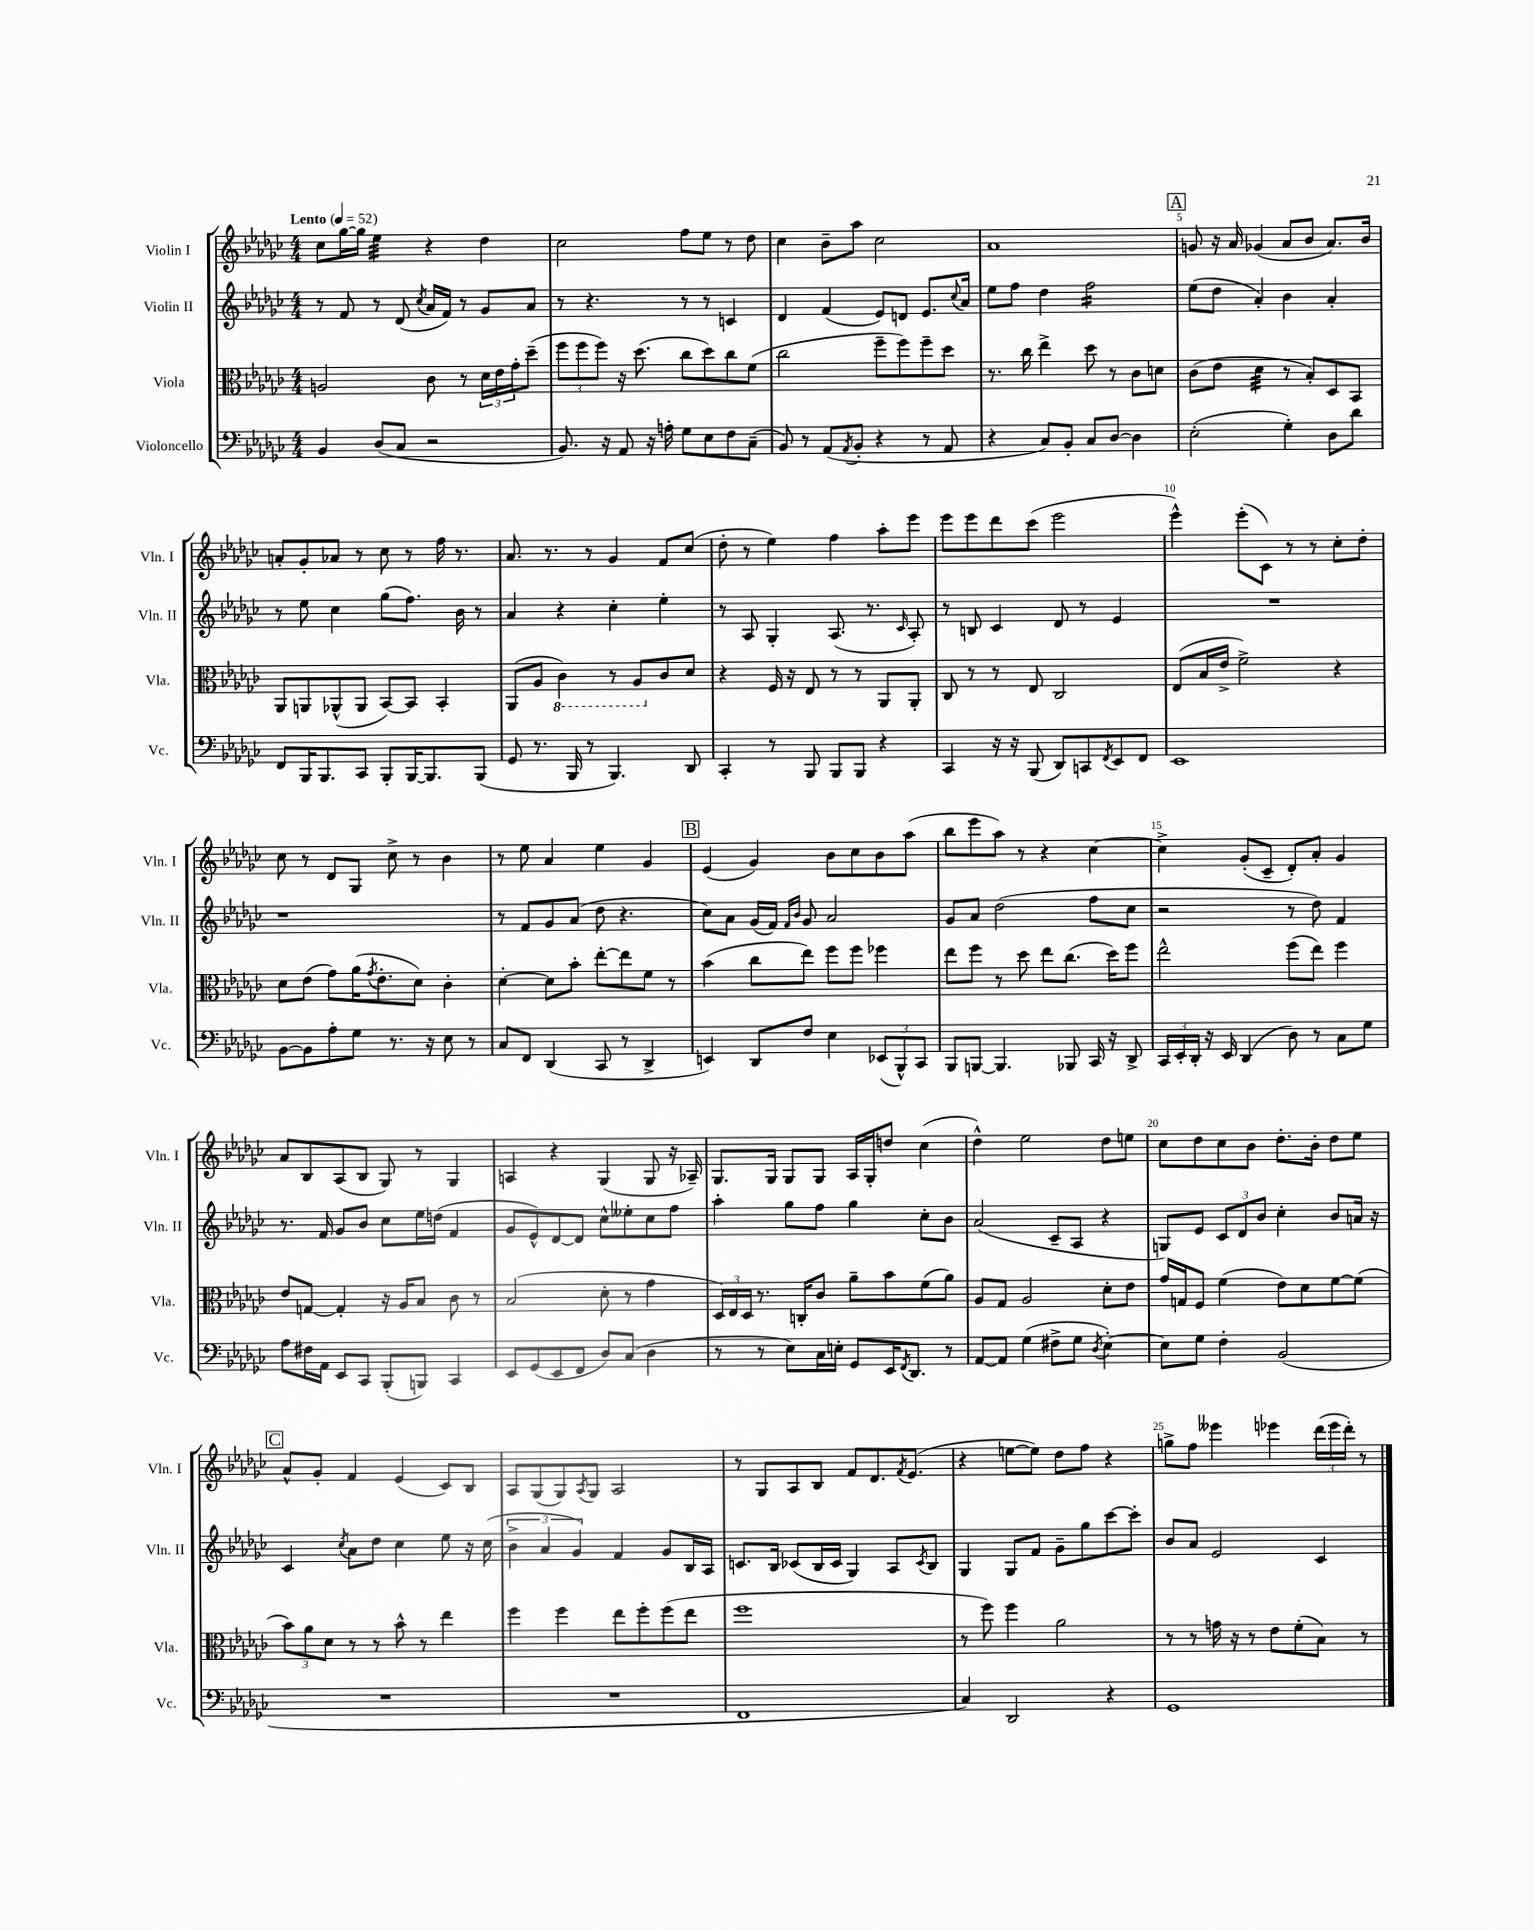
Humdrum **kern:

**kern	**kern	**kern	**kern
*part4	*part3	*part2	*part1
*staff4	*staff3	*staff2	*staff1
*I"Violoncello	*I"Viola	*I"Violin II	*I"Violin I
*I'Vc.	*I'Vla.	*I'Vln. II	*I'Vln. I
*clefF4	*clefC3	*clefG2	*clefG2
*k[b-e-a-d-g-c-]	*k[b-e-a-d-g-c-]	*k[b-e-a-d-g-c-]	*k[b-e-a-d-g-c-]
*M4/4	*M4/4	*M4/4	*M4/4
*MM52	*MM52	*MM52	*MM52
=1	=1	=1	=1
!	!	!	!LO:TX:a:B:t=Lento
4BB-/	2An/	8r	8cc-\L
.	.	8f/	[16gg-\L
.	.	.	16gg-\JJ]
*	*	*	*tremolo
(8D-/L	.	8r	32ee-\LLL
.	.	.	32ee-\
.	.	.	32ee-\
.	.	.	32ee-\
8C-/J	.	(8d-/	32ee-\
.	.	.	32ee-\
.	.	.	32ee-\
.	.	.	32ee-\JJJ
*	*	*	*Xtremolo
.	.	8qcc-/	.
2r	8c-\	16a-/LL	4r
.	.	16f/JJ)	.
.	8r	8r	.
.	24d-\LL	8g-/L	4dd-\
.	24e-\	.	.
.	24g-'\J	.	.
.	(8dd-~\J	8a-/J	.
=2	=2	=2	=2
8.BB-/)	12ff\L	8r	2cc-\
.	12ff\	.	.
.	.	4.r	.
.	12ff\J)	.	.
16r	.	.	.
8AA-/	16r	.	.
.	(8.dd-\	.	.
16r	.	.	.
16An'\	.	.	.
8G-\L	8cc-\L	8r	8ff\L
8E-\	8dd-\)	8r	8ee-\J
8F\	8cc-\	4cn/	8r
(8C-~\J	(8f\J	.	8dd-\
=3	=3	=3	=3
8BB-/)	2cc-\	4d-/	4cc-\
8r	.	.	.
(8AA-/L	.	(4f/	8b-~\L
8qAA-/	.	.	.
8BB-'/J	.	.	8aa-\J
4r	8ff~\L	8e-/L)	2cc-\
.	8ff\)	8dn/J	.
8r	8ff~\	8.e-/L	.
8AA-/	8dd-\J	.	.
.	.	8qqcc-/	.
.	.	16a-/Jk	.
=4	=4	=4	=4
4r	8.r	8ee-\L	1a-
.	.	8ff\J	.
.	16cc-\	.	.
8C-/L)	4ee-^\	4dd-\	.
8BB-'/J	.	.	.
*	*	*tremolo	*
8C-/L	8dd-\	16ff\LL	.
.	.	16ff\	.
[8D-/J	8r	16ff\	.
.	.	16ff\	.
4D-\]	8c-\L	16ff\	.
.	.	16ff\	.
.	8dn\J	16ff\	.
.	.	16ff\JJ	.
*	*	*Xtremolo	*
!!LO:REH:place=s1:t=A
=5	=5	=5	=5
(2E-'\	(8c-\L	(8ee-\L	8gn/
.	8e-\J	8dd-\J	16r
.	.	.	16a-/
*	*tremolo	*	*
.	32d-\LLL	4a-'/)	(4g-X/
.	32d-\	.	.
.	32d-\	.	.
.	32d-\	.	.
.	32d-\	.	.
.	32d-\	.	.
.	32d-\	.	.
.	32d-\JJJ	.	.
*	*Xtremolo	*	*
4G-'\)	8r	4b-\	8a-/L
.	8B-'/L)	.	8b-/J
8D-\L	8D-/	4a-'/	8.a-/L)
8d-\J	8BB-/J	.	.
.	.	.	16b-/Jk
!!LO:LB:g=z
=6	=6	=6	=6
8FF/L	8AA-/L	8r	8an'/L
16BBB-/K	8AAn/	8ee-\	8g-'/
8.BBB-/	.	.	.
.	(8AA-X^^/	4cc-\	8a-X/J
8CC-/J	8AA-/J	.	8r
8BBB-'/L	[8BB-/L)	(8gg-\L	8cc-\
[16BBB-/K	8BB-/J]	8.ff\J)	8r
8.BBB-/]	.	.	.
.	4BB-'/	.	16ff\
.	.	16b-\	8.r
(8BBB-/J	.	8r	.
=7	=7	=7	=7
8GG-/	(8AA-/L	4a-/	8.a-/
8.r	8A-/J	.	.
.	.	.	8.r
*	*8ba	*	*
.	4C-\)	4r	.
16BBB-/	.	.	.
8r	.	.	8r
4.BBB-/)	8r	4cc-'\	4g-/
.	8AA-/L	.	.
*	*X8ba	*	*
.	8c-/	4ee-'\	8f/L
8DD-/	8d-/J	.	(8cc-/J
=8	=8	=8	=8
4CC-'/	4r	8r	8dd-'\
.	.	8A-/	8r
8r	16F/	4G-'/	4ee-\)
.	16r	.	.
8BBB-/	8E-/	.	.
8BBB-/L	8r	(8.A-/	4ff\
8BBB-/J	8r	.	.
.	.	8.r	.
4r	8AA-/L	.	8aa-'\L
.	.	16qqc-/	.
.	8AA-'/J	8A-'/)	8eee-\J
=9	=9	=9	=9
4CC-/	8C-/	8r	8eee-\L
.	8r	8Bn/	8eee-\
16r	8r	4c-/	8ddd-\
16r	.	.	.
(8BBB-/	8E-/	.	(8ccc-\J
8DD-/L)	2C-/	8d-/	2eee-\
8CCn/	.	8r	.
8qFF/	.	.	.
8EE-/	.	4e-/	.
8FF/J	.	.	.
=10	=10	=10	=10
1EE-	(8E-/L	1r	4eee-^^\)
.	16B-/L	.	.
.	16e-^/JJ	.	.
.	2f^\)	.	(8eee-'\L
.	.	.	8c-\J)
.	.	.	8r
.	.	.	8r
.	4r	.	8cc-'\L
.	.	.	8dd-'\J
!!LO:LB:g=z
=11	=11	=11	=11
[8BB-\L	8d-\L	1r	8cc-\
8BB-\]	(8e-\J	.	8r
8A-'\	8g-\L)	.	8d-/L
8G-\J	(16a-\K	.	8G-/J
.	8qg-/	.	.
.	8.e-'\	.	.
8.r	.	.	8cc-^\
.	8d-\J)	.	8r
16r	.	.	.
8E-\	4c-'\	.	4b-\
8r	.	.	.
=12	=12	=12	=12
8C-/L	[4d-'\	8r	8r
8FF/J	.	8f/L	8ee-\
(4DD-/	8d-\L]	8g-/	4a-/
.	8b-'\J	(8a-/J	.
8CC-/	[8ee-'\L	8dd-\	4ee-\
8r	8ee-\]	4.r	.
4DD-^/	8f\J	.	4g-/
.	8r	.	.
!!LO:REH:place=s1:t=B
=13	=13	=13	=13
4EEn/)	(4b-\	8cc-\L)	(4e-/
.	.	8a-\J	.
8DD-/L	8cc-\L	(16g-/LL	4g-/)
.	.	16f/JJ)	.
.	.	16qqf/LL	.
.	.	16qqb-/JJ	.
8F/J	8ee-\J)	8g-/	.
4E-\	8ff\L	2a-/	8b-\L
.	8ff\J	.	8cc-\
(12EE-X/L	4ff-X\	.	8b-\
12BBB-^^/)	.	.	.
.	.	.	(8aa-\J
12CC-/J	.	.	.
=14	=14	=14	=14
8BBB-/L	8ee-\L	8g-/L	8bb-\L
[8BBBn/J	8ff\J	8a-/J	8eee-\
4.BBB/]	8r	(2dd-\	8aa-\J)
.	8dd-\	.	8r
.	8ee-\L	.	4r
8BBB-X/	(8.cc-\J	.	.
16CC-/	.	8ff\L	[4cc-\
16r	16dd-\KL)	.	.
8DD-^/	8ff\J	8cc-\J	.
=15	=15	=15	=15
24CC-/LL	2ee-^^\	2r	4cc-^\]
24EE-'/	.	.	.
24DD-'/JJ	.	.	.
16r	.	.	.
16EE-/	.	.	.
(4DD-/	.	.	(8g-'/L
.	.	.	8c-~/J
8D-\)	(8ff\L	8r	8d-'/L)
8r	8ee-\J)	8dd-\)	8a-'/J
8C-\L	4ff\	4f/	4g-/
8G-\J	.	.	.
!!LO:LB:g=z
=16	=16	=16	=16
8A-\L	8e-/L	8.r	8a-/L
16F#X\L	[8Gn/J	.	8B-/
16AA-\JJ	.	16f/	.
8EE-/L	4G'/]	8g-/L	(8A-/
8CC-/J	.	8b-/J	8B-/J
(8BBB-'/L	16r	8cc-\L	8G-/)
.	16A-/KL	.	.
8BBBn/J)	8B-/J	16ee-\L	8r
.	.	(16ddn\JJ	.
4CC-/	8c-\	4f/	4G-/
.	8r	.	.
=17	=17	=17	=17
8EE-/L	(2B-/	8g-/L	4An/
(8GG-/	.	8e-^^/)	.
8EE-/	.	[8d-/	4r
8FF/J	.	8d-/J]	.
8D-/L)	8d-'\	8cc-^^\L	(4G-/
(8C-/J	8r	8ee--X'\	.
4D-\	4g-\	8cc-\	8G-/
.	.	8ff\J	16r
.	.	.	16A-X~/)
=18	=18	=18	=18
8r	24D-/LL)	4aa-'\	8.G-/L
.	24E-/	.	.
.	24D-/JJ	.	.
8r	8.r	.	.
.	.	.	16G-/Jk
8E-\L)	.	8gg-\L	8G-/L
.	16Cn'/KL	.	.
16C-\L	8c-/J	8ff\J	8G-/J
16En'\JJ	.	.	.
8GG-/L	8a-~\L	4gg-\	16A-/LL
.	.	.	16G-'/J
16EE-/K	8b-\	.	8ddn/J
8qFF/	.	.	.
8.DD-/J	.	.	.
.	(8f\	8cc-'\L	(4cc-\
8r	8a-\J)	8b-\J	.
=19	=19	=19	=19
[8AA-/L	8A-/L	(2a-/	4dd-^^\)
8AA-/J]	8G-/J	.	.
(4G-\	2A-/	.	2ee-\
8F#X^\L	.	8c-~/L	.
8G-\J	.	8A-/J	.
8qD-/	.	.	.
[4E-'\)	8d-'\L	4r	8dd-\L
.	8e-\J	.	8een\J
=20	=20	=20	=20
8E-\L]	16g-/LL	8Gn/L)	8cc-\L
.	16Gn/J	.	.
8G-\J	8F/J	8e-/J	8dd-\
4F'\	(4f\	12c-/L	8cc-\
.	.	12d-/	.
.	.	.	8b-\J
.	.	12b-/J	.
(2BB-/	8e-\L)	4cc-'\	8.dd-'\L
.	8d-\	.	.
.	.	.	16b-'\Jk
.	[8f\	8b-/L	8dd-\L
.	(8f\J]	16an/Jk	8ee-\J
.	.	16r	.
!!LO:LB:g=z
!!LO:REH:place=s1:t=C
=21	=21	=21	=21
1r	12b-\L)	4c-/	8a-^^/L
.	12a-\	.	.
.	.	.	8g-'/J
.	12d-\J	.	.
.	.	8qcc-/	.
.	8r	8a-\L	4f/
.	8r	8dd-\J	.
.	8b-^^\	4cc-\	(4e-/
.	8r	.	.
.	4ee-\	8ee-\	8c-/L)
.	.	16r	8B-/J
.	.	(16cc-\	.
=22	=22	=22	=22
1r	4ff\	6b-^\	8A-/L
.	.	.	(8G-/
.	.	6a-/	.
.	4ff\	.	8G-/)
.	.	6g-/)	.
.	.	.	8qA-/
.	.	.	8G-/J
.	8ee-\L	4f/	2A-/
.	8ff'\	.	.
.	(8ff\	8g-/L	.
.	8ee-\J	16B-/L	.
.	.	16A-/JJ	.
=23	=23	=23	=23
1FF	1ff	8.cn/L	8r
.	.	.	8G-/L
.	.	16B-/Jk	.
.	.	(8c-X/L	8A-/
.	.	16B-/L	8B-/J
.	.	16c-/JJ	.
.	.	4G-/)	8f/L
.	.	.	8.d-/
.	.	8A-/L	.
.	.	.	8qf/
.	.	.	(8.e-/J
.	.	8qc-/	.
.	.	8B-/J	.
=24	=24	=24	=24
4C-/)	8r	4G-/	4r
.	8ff\)	.	.
2DD-/	4ff\	8G-/L	[8een\L
.	.	8f/J	8ee\J])
.	2a-\	8g-~\L	8dd-\L
.	.	8gg-\	8ff\J
4r	.	[8ccc-\	4r
.	.	8ccc-'\J]	.
=25	=25	=25	=25
1GG-	8r	8b-/L	8ggn^\L
.	8r	8a-/J	8ff\J
.	16gn\	2e-/	4eee--X\
.	16r	.	.
.	8r	.	.
.	8e-\L	.	4eee-X\
.	(8f'\	.	.
.	8B-\J)	4c-/	(24ddd-\LL
.	.	.	24eee-\
.	.	.	24ddd-'\JJ)
.	8r	.	8r
==	==	==	==
*-	*-	*-	*-
